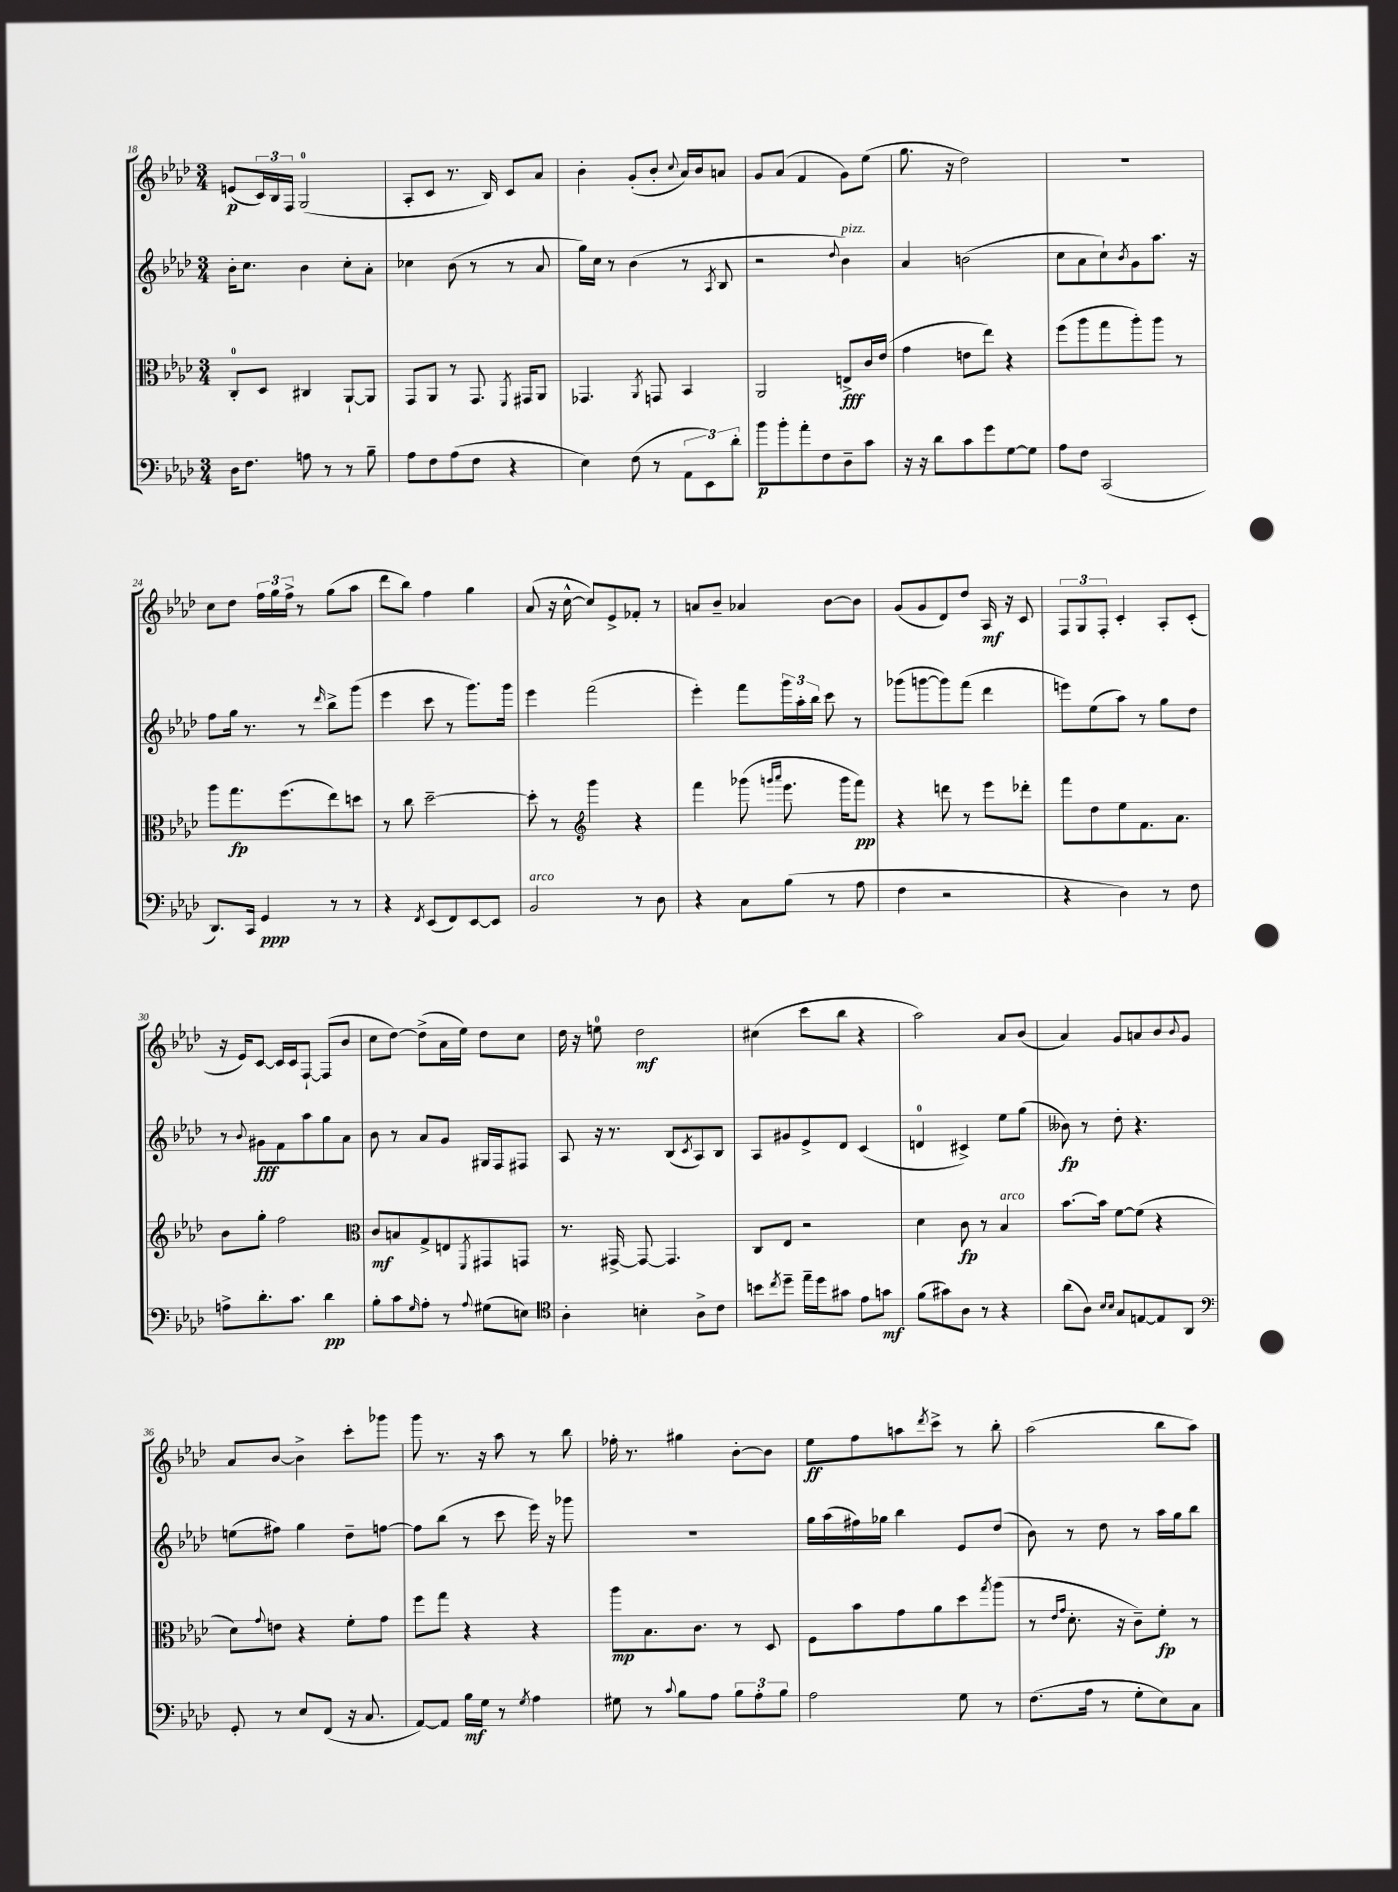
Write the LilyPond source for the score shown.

<<
\new StaffGroup <<
\new Staff = "s0" {
    \clef treble \key aes \major \numericTimeSignature \time 3/4
    e'8\p( \tuplet 3/2 { c'16) bes16 f16 } g2-0( |
    aes8-. c'8 r8. bes16) c'8 aes'8 |
    bes'4-. g'8-.( bes'8-. \appoggiatura { c''8 } aes'16) bes'16 a'8 |
    g'8 aes'8( f'4 g'8) ees''8( |
    g''8. r16 des''2) |
    R2. |
    c''8 des''8 \tuplet 3/2 { f''16 g''16 f''16-> } r8 g''8( aes''8 |
    des'''8 bes''8) f''4 g''4 |
    aes'8( r16 c''16~-^ c''8) ees'8-> fes'8-. r8 |
    a'8 bes'8-- aes'4 bes'8~ bes'8 |
    g'8( g'8 des'8) des''8 aes16\mf r16 c'8 |
    \tuplet 3/2 { f8 g8 f8-. } c'4-. aes8-. c'8-.( |
    r16 ees'16) c'8~ c'16 c'16 f8~-! f8( bes'8 |
    c''8 des''8~) des''8->( aes'16 ees''16) des''8 c''8 |
    des''16 r16 e''8-0 des''2\mf |
    cis''4( c'''8 bes''8 r4 |
    aes''2) aes'8 bes'8( |
    aes'4) g'8 a'8 bes'8 \appoggiatura { bes'8 } g'8 |
    aes'8 bes'8~ bes'4-> c'''8-. ges'''8 |
    g'''8 r8. r16 aes''8 r8 bes''8 |
    fes''16-. r8. gis''4 bes'8~-. bes'8 |
    ees''8\ff f''8 a''8 \acciaccatura { des'''8 } c'''8-> r8 bes''8-. |
    aes''2( bes''8 aes''8) \bar "|." |
}
\new Staff = "s1" {
    \clef treble \key aes \major \numericTimeSignature \time 3/4
    bes'16-. c''8. bes'4 c''8-. aes'8-. |
    ces''4 bes'8( r8 r8 aes'8 |
    g''16) c''16 r8 bes'4( r8 \acciaccatura { aes8 } bes8 |
    r2 \appoggiatura { des''8 } bes'4^\markup { \italic "pizz." }) |
    aes'4 b'2( |
    c''8 aes'8 c''8-!) \acciaccatura { bes'8 } g'8 aes''8. r16 |
    f''8 g''16 r8. r8 \grace { des'''16 } bes''8-> g'''8( |
    ees'''4 c'''8 r8 g'''8.) g'''16 |
    ees'''4 f'''2( |
    ees'''4-.) f'''8 \tuplet 3/2 { g'''16 aes''16-. bes''16 } c'''8 r8 |
    ges'''8( g'''8~ g'''8) f'''8( des'''4 |
    e'''8) ees''8( aes''8) r8 g''8 des''8 |
    r8 \appoggiatura { bes'8 } gis'8\fff f'8 aes''8 g''8 aes'8 |
    bes'8 r8 aes'8 g'8 gis16 f16 fis8 |
    aes8 r16 r8. bes8( \acciaccatura { c'8 } aes8) bes8 |
    aes8 gis'8 ees'8-> des'8 c'4( |
    d'4-0 cis'4->) ees''8 g''8( |
    beses'8\fp) r8 des''8-. r4. |
    e''8( fis''8) g''4 des''8-- f''8~ |
    f''8 bes''8( r8 c'''8 ees'''16) r16 ges'''8 |
    R2. |
    g''16 aes''16( fis''16) ges''16 bes''4 ees'8 des''8( |
    bes'8) r8 des''8 r8 aes''16 g''16 bes''8 \bar "|." |
}
\new Staff = "s2" {
    \clef alto \key aes \major \numericTimeSignature \time 3/4
    c8-0-. des8 cis4 aes,8~-! aes,8 |
    g,8 aes,8 r8 g,8. \acciaccatura { f,8 } gis,16 aes,8 |
    ges,4. \acciaccatura { aes,8 } g,8 bes,4 |
    aes,2 e8->\fff c'16 ees'16( |
    g'4 e'8 ees''8) r4 |
    f''8( aes''8 g''8 aes''8-.) aes''8 r8 |
    aes''8 g''8.\fp f''8.( ees''8) d''8 |
    r8 c''8 des''2~-- |
    des''8-. r8 \clef treble g'''4 r4 |
    f'''4 ges'''8( \grace { g'''16 aes'''16 } ees'''8. g'''16 f'''8\pp) |
    r4 d'''8 r8 ees'''8 des'''8-. |
    f'''8 des''8 ees''8 f'8. aes'8. |
    bes'8 g''8-. f''2 |
    \clef alto c'8\mf b8 g8-> e8 \acciaccatura { f,8 } gis,8 g,8 |
    r8. gis,16~-> gis,8~ gis,4. |
    c8 ees8 r2 |
    des'4 c'8\fp r8 bes4^\markup { \italic "arco" } |
    bes'8.~ bes'16 f'8~ f'8( r4 |
    des'8) \appoggiatura { g'8 } e'8 r4 f'8-. g'8 |
    f''8 g''8 r4 r4 |
    aes''8\mp bes8. c'8. r8 des8 |
    f8 bes'8 g'8 aes'8 des''8 \acciaccatura { g''8 } aes''8( |
    r8 \grace { ees'16 g'16 } des'8.-. r16 c'8--) f'8-.\fp r8 \bar "|." |
}
\new Staff = "s3" {
    \clef bass \key aes \major \numericTimeSignature \time 3/4
    des16 f8. a8 r8 r8 bes8-- |
    aes8 f8 aes8( f8 r4 |
    ees4) f8( r8 \tuplet 3/2 { aes,8 ees,8) des'8-. } |
    bes'8\p bes'8-. aes'8-. f8 des8-- c'8 |
    r16 r16 des'8 c'8 g'8 g8~ g8 |
    aes8 f8 c,2( |
    des,8.) c,16 g,4\ppp r8 r8 |
    r4 \acciaccatura { f,8 } ees,8( f,8) ees,8~ ees,8 |
    bes,2^\markup { \italic "arco" } r8 des8 |
    r4 c8 bes8( r8 aes8 |
    f4 r2 |
    r4 des4) r8 f8 |
    a8-> des'8.-. c'8. des'4\pp |
    bes8-. c'8 \grace { g16 } aes8-. r8 \appoggiatura { aes8 } gis8( e8) |
    \clef tenor aes4-. b4-. aes8-> c'8 |
    b'8 \acciaccatura { c''8 } des''8-- ees''16-- des''16 gis'8 ees'8 g'8\mf |
    f'8( gis'8) aes8 r8 r4 |
    aes'8( aes8) \grace { bes16 bes16 } g8 e8~ e8 aes,8 |
    \clef bass g,8-. r8 ees8 f,8( r16 c8. |
    aes,8~) aes,8 bes16\mf g16 r8 \acciaccatura { g8 } aes4 |
    gis8 r8 \appoggiatura { c'8 } bes8 aes8 \tuplet 3/2 { bes8 aes8-. bes8 } |
    aes2 g8 r8 |
    f8.( aes16 r8 g8-. ees8) c8 \bar "|." |
}
>>
>>
\layout { \context { \Score currentBarNumber = #18 } }
